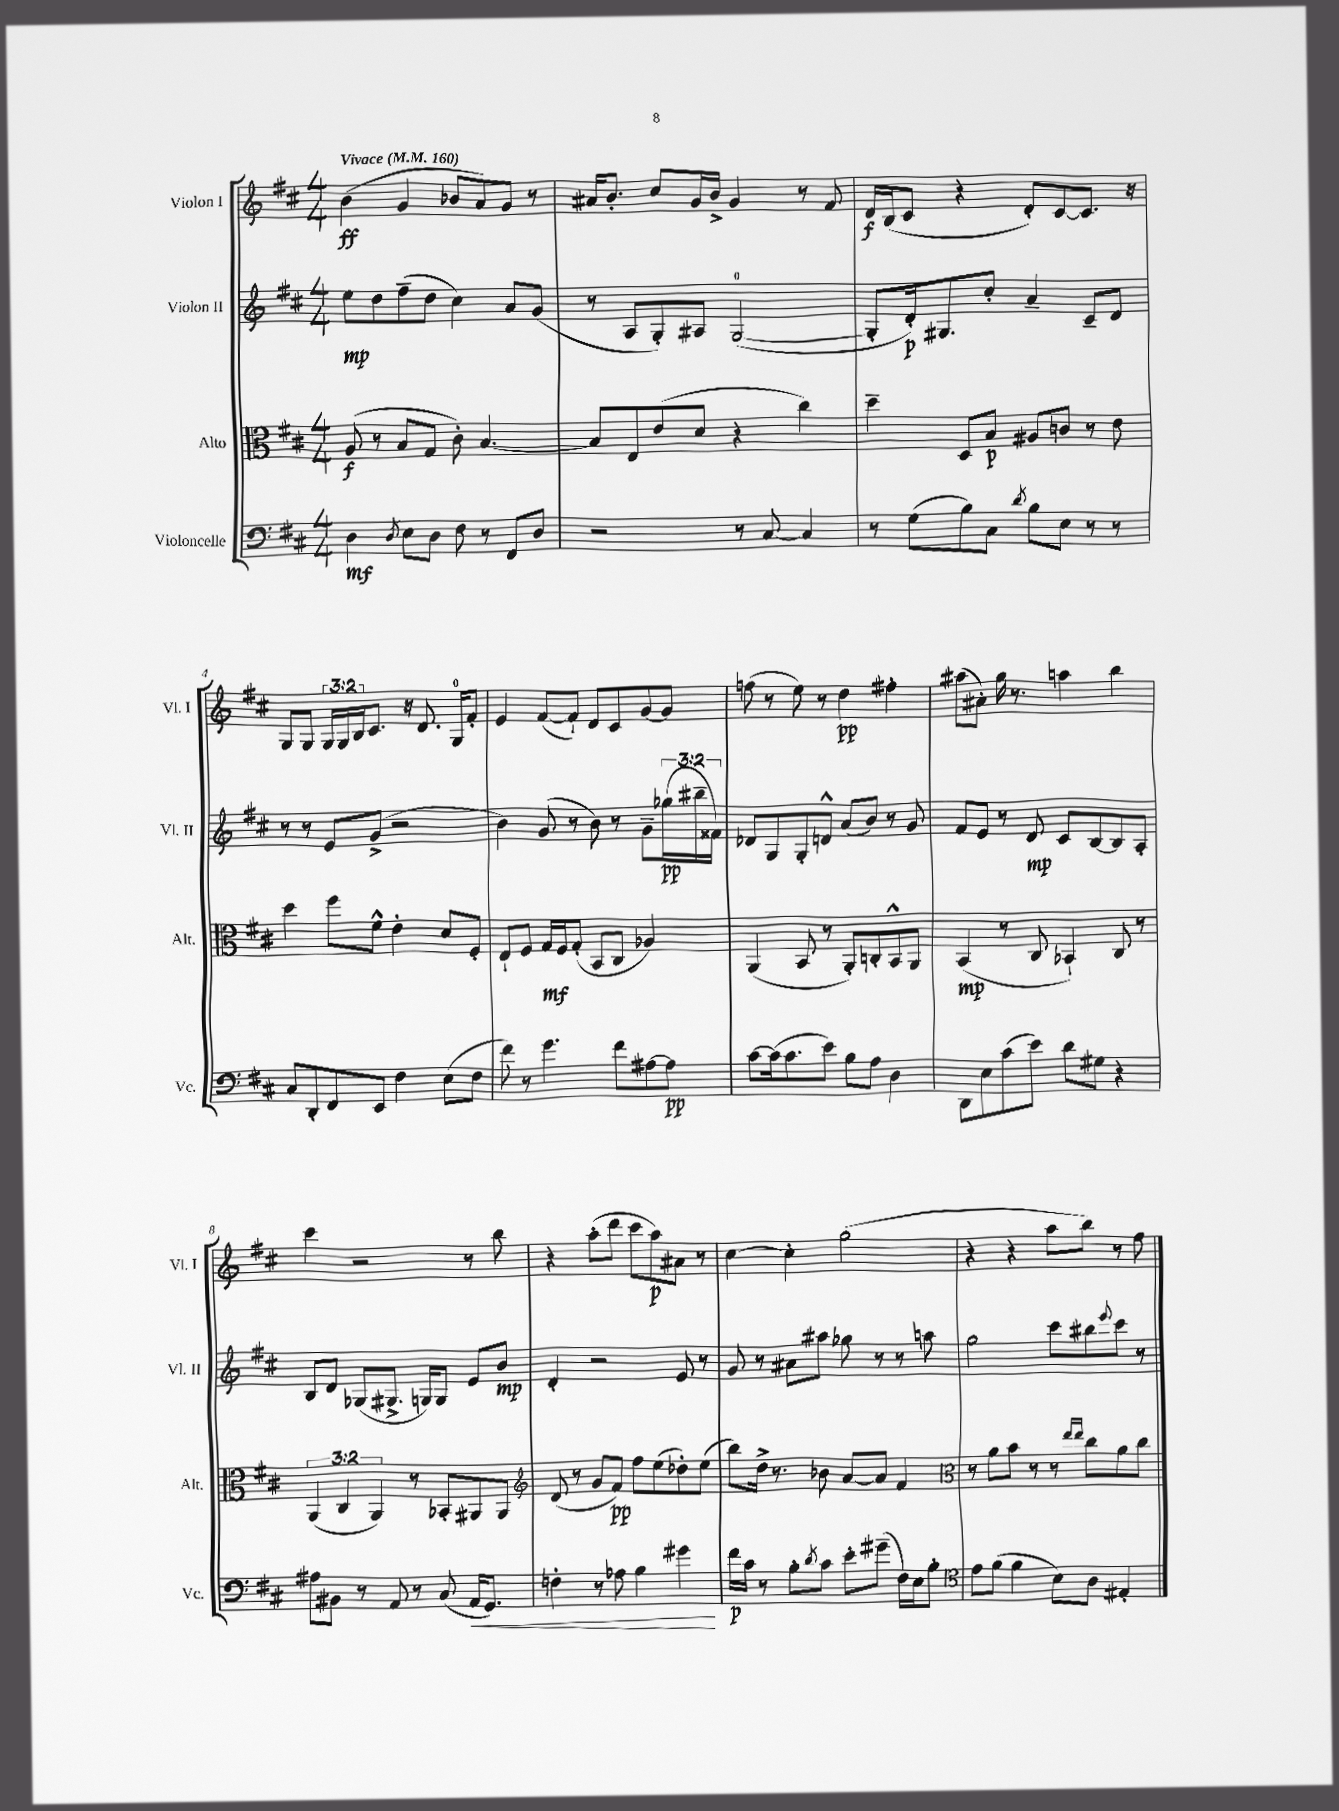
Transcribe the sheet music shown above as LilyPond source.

<<
\new StaffGroup <<
\new Staff = "s0" \with { instrumentName = "Violon I" shortInstrumentName = "Vl. I" } {
    \clef treble \key d \major \numericTimeSignature \time 4/4 \override Staff.TupletNumber.text = #tuplet-number::calc-fraction-text \tempo "Vivace" 4 = 160
    b'4\ff( g'4 bes'8 a'8) g'8 r8 |
    ais'16 b'8.-. cis''8 g'16 b'16-> g'4 r8 fis'8 |
    d'16\f b16( cis'8 r4 d'8-.) cis'8~ cis'8. r16 |
    g8 g8 \tuplet 3/2 { g16 g16 b16 } cis'8. r16 d'8. g16-0 fis'8-. |
    e'4 fis'8~( fis'8-!) d'8 cis'8 g'8~ g'8 |
    f''8( r8 e''8) r8 d''4\pp fis''4-. |
    ais''8( ais'8-.) g''16 r8. a''4 b''4 |
    cis'''4 r2 r8 b''8 |
    r4 a''8-.( d'''8 cis'''8 a''8\p) ais'8 r8 |
    cis''4~ cis''4-. g''2( |
    r4 r4 a''8 b''8) r8 fis''8 \bar "|." |
}
\new Staff = "s1" \with { instrumentName = "Violon II" shortInstrumentName = "Vl. II" } {
    \clef treble \key d \major \numericTimeSignature \time 4/4 \override Staff.TupletNumber.text = #tuplet-number::calc-fraction-text
    e''8\mp d''8 fis''8--( d''8 cis''4) a'8 g'8( |
    r8 a8 g8-.) ais8 g2-0~( |
    g8-. d'16-.\p) gis8. cis''8-. a'4-- cis'8-- d'8 |
    r8 r8 e'8 g'8->( r2 |
    b'4) g'8( r8 b'8) r8 g'8-- \tuplet 3/2 { ges''16\pp( bis''16-- fisis'16) } |
    des'8 g8 g8-. d'8-^ a'8( b'8) r8 g'8 |
    fis'8 e'8 r8 d'8\mp cis'8 b8~ b8 a8-. |
    b8 d'8 ges8( gis8.-> g16) g8 e'8 b'8\mp |
    d'4-. r2 e'8 r8 |
    g'8 r8 ais'8 ais''8 ges''8 r8 r8 a''8 |
    g''2 cis'''8 bis''8 \appoggiatura { e'''8 } cis'''8 r8 \bar "|." |
}
\new Staff = "s2" \with { instrumentName = "Alto" shortInstrumentName = "Alt." } {
    \clef alto \key d \major \numericTimeSignature \time 4/4 \override Staff.TupletNumber.text = #tuplet-number::calc-fraction-text
    a8\f( r8 b8 g8 cis'8-.) b4.~ |
    b8 e8 e'8( d'8 r4 cis''4) |
    d''4-- d8 b8\p ais8 c'8 r8 e'8 |
    d''4 fis''8 fis'8-^ e'4-. d'8 fis8-. |
    e8-! fis8 g16\mf fis16 g8-.( b,8 cis8 aes4) |
    a,4( b,8 r8 a,8-.) c8-. b,8-^ a,8 |
    b,4\mp( r8 cis8 bes,4-!) cis8 r8 |
    \tuplet 3/2 { a,4( cis4 a,4) } r8 bes,8-. ais,8 ais,8 |
    \clef treble d'8( r8 g'8 fis'8\pp) fis''8 e''8( des''8-.) e''8( |
    b''8) d''16-> r8. bes'8 a'8~ a'8 fis'4 |
    \clef alto r8 a'8 b'8 r8 r8 \grace { e''16 e''16 } cis''8 a'8 cis''8 \bar "|." |
}
\new Staff = "s3" \with { instrumentName = "Violoncelle" shortInstrumentName = "Vc." } {
    \clef bass \key d \major \numericTimeSignature \time 4/4
    d4\mf \acciaccatura { d8 } e8 d8 fis8 r8 fis,8 d8 |
    r2 r8 cis8~ cis4 |
    r8 g8( b8) cis8 \acciaccatura { d'8 } b8 e8 r8 r8 |
    cis8 d,8-. fis,8 e,8 fis4 e8( fis8 |
    fis'8) r8 g'4. fis'8 ais8~ ais8\pp |
    cis'8~ cis'16( cis'8. e'8) b8 a8 d4 |
    d,8 e8 cis'8( e'8) d'8 gis8 r4 |
    ais8 bis,8 r8 a,8 r8 cis8( a,16\< g,8.) |
    f4-. r8 aes8 b4 gis'4\! |
    fis'16\p cis'16 r8 b8-. \acciaccatura { d'8 } cis'8 e'8-. gis'8--( fis16) e16 b8-. |
    \clef tenor e'8 fis'8( fis'4 b8) a8 eis4-. \bar "|." |
}
>>
>>
